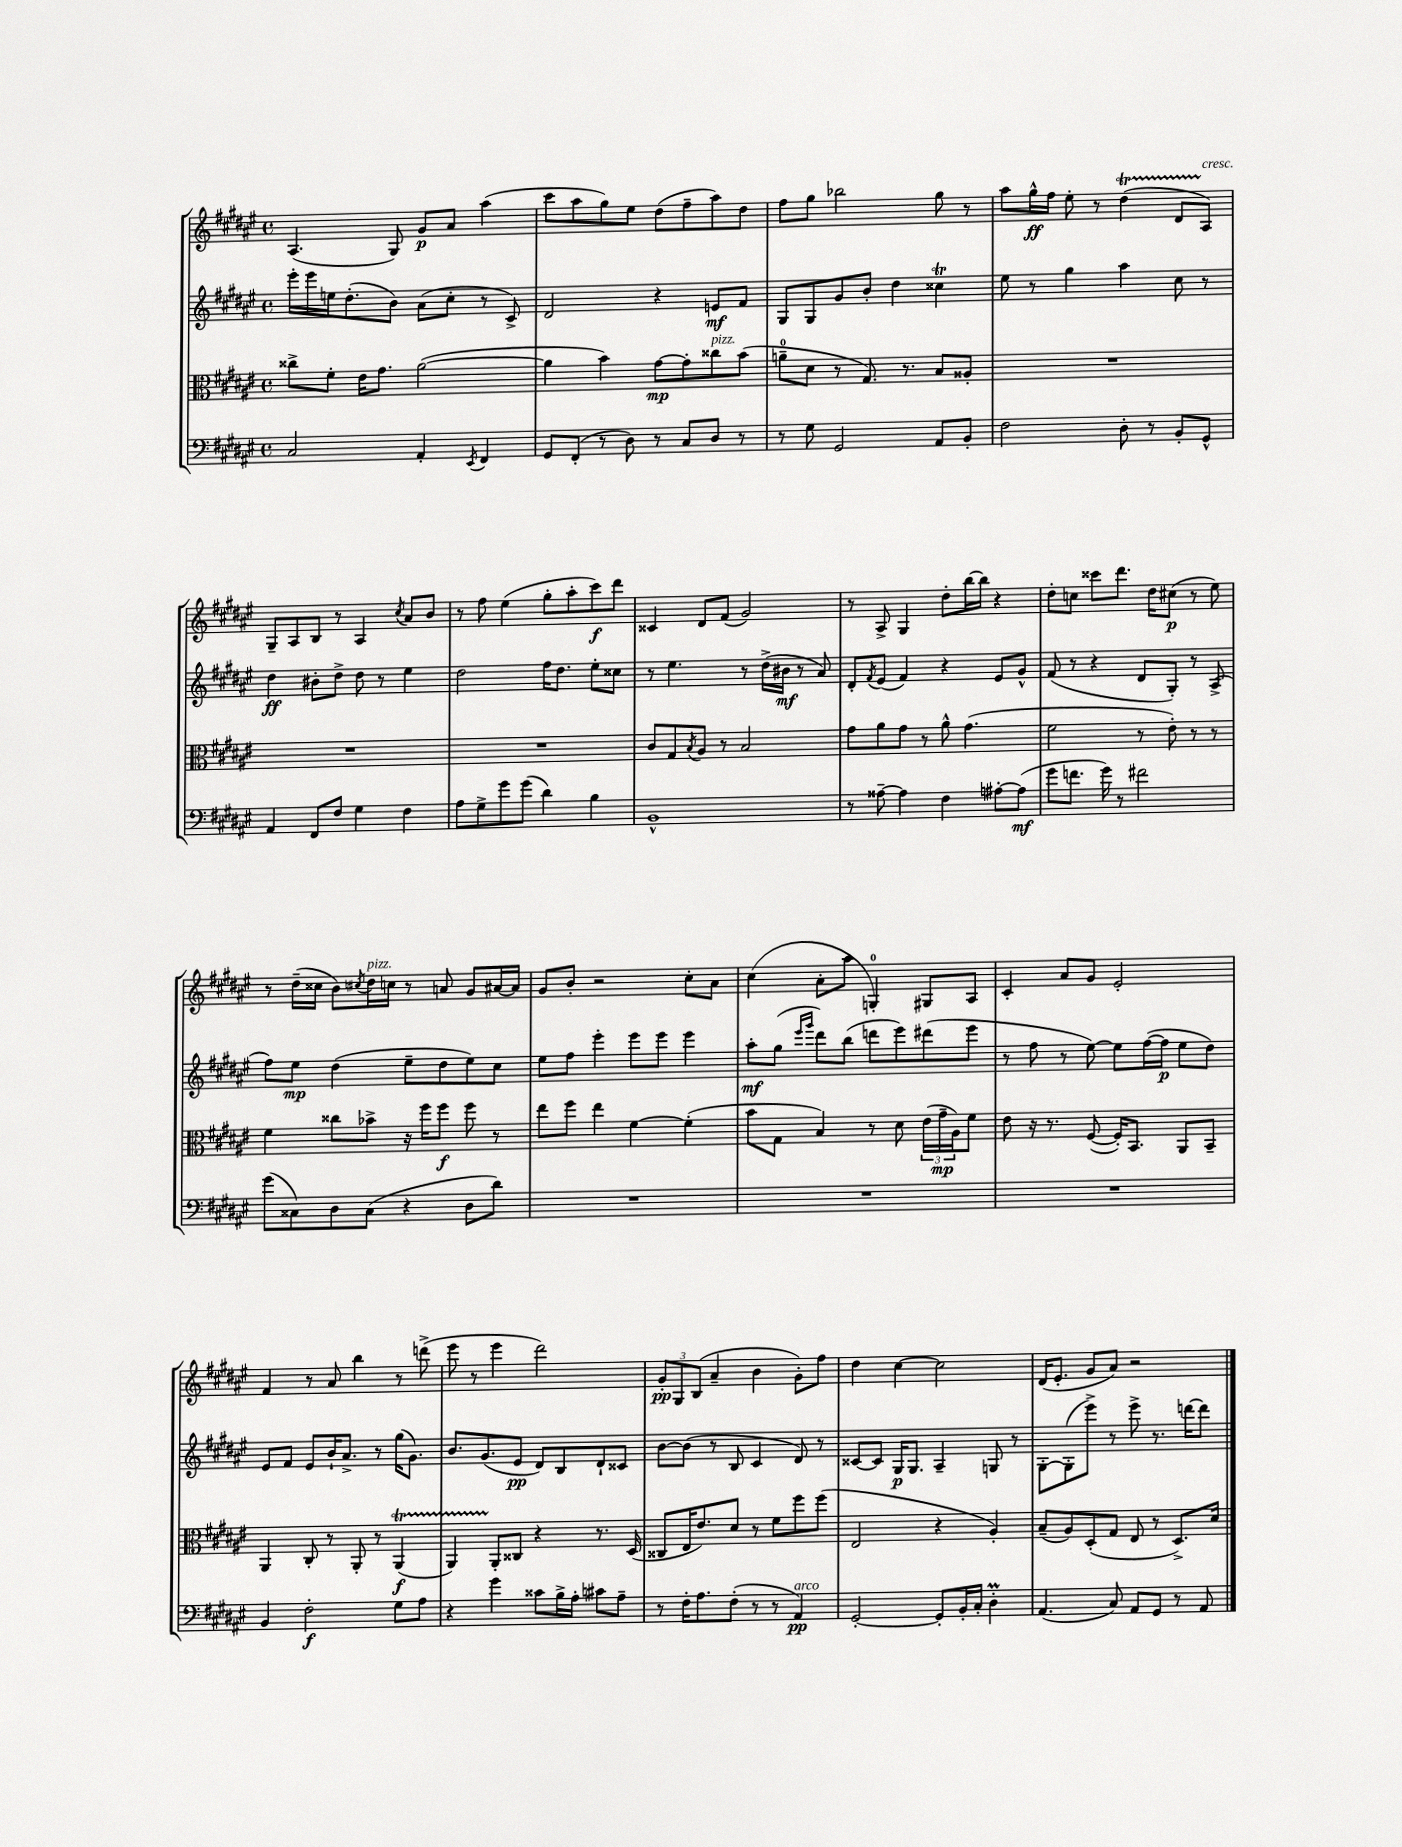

**kern	**dynam	**kern	**dynam	**kern	**dynam	**kern	**dynam
*part4	*part4	*part3	*part3	*part2	*part2	*part1	*part1
*staff4	*staff4	*staff3	*staff3	*staff2	*staff2	*staff1	*staff1
*clefF4	*	*clefC3	*	*clefG2	*	*clefG2	*
*k[f#c#g#d#a#e#]	*	*k[f#c#g#d#a#e#]	*	*k[f#c#g#d#a#e#]	*	*k[f#c#g#d#a#e#]	*
*M4/4	*	*M4/4	*	*M4/4	*	*M4/4	*
*met(c)	*	*met(c)	*	*met(c)	*	*met(c)	*
=16	=16	=16	=16	=16	=16	=16	=16
2C#/	.	8cc##X^\L	.	16eee#'\LL	.	(4.A#/	.
.	.	.	.	16eee#\	.	.	.
.	.	8f#'\J	.	16een\J	.	.	.
.	.	.	.	(8.dd#'\	.	.	.
.	.	16e#\KL	.	.	.	.	.
.	.	8.g#\J	.	.	.	.	.
.	.	.	.	8b\J)	.	8G#/)	.
4AA#'/	.	([2a#\	.	(8a#\L	.	8g#/L	p
.	.	.	.	8cc#'\J	.	8a#/J	.
8qEE#/	.	.	.	.	.	.	.
4FF#/	.	.	.	8r	.	(4aa#\	.
.	.	.	.	8c#^/)	.	.	.
=17	=17	=17	=17	=17	=17	=17	=17
8GG#/L	.	4a#\]	.	2d#/	.	8ccc#\L	.
(8FF#'/J	.	.	.	.	.	8aa#\	.
8r	.	4b\)	.	.	.	8gg#\)	.
8D#\)	.	.	.	.	.	8ee#\J	.
8r	.	[8g#\L	mp	4r	.	(8dd#\L	.
8C#/L	.	8g#'\]	.	.	.	8ff#~\	.
!	!	!LO:TX:a:i:t=pizz.	!	!	!	!	!
8D#/J	.	8cc##X\	.	8en/L	mf	8aa#\)	.
8r	.	(8b\J	.	8f#/J	.	8dd#\J	.
=18	=18	=18	=18	=18	=18	=18	=18
8r	.	8an~\L	.	8G#/L	.	8ff#\L	.
8G#\	.	8d#\J	.	8G#/	.	8gg#\J	.
2GG#/	.	8r	.	8g#/	.	2bb-X\	.
.	.	8.G#/)	.	8b'/J	.	.	.
.	.	.	.	4dd#\	.	.	.
.	.	8.r	.	.	.	.	.
8AA#/L	.	8B/L	.	4cc##Xt\	.	8gg#\	.
8BB'/J	.	8A##X'/J	.	.	.	8r	.
=19	=19	=19	=19	=19	=19	=19	=19
2F#\	.	1r	.	8ee#\	.	8aa#\L	.
.	.	.	.	8r	.	16gg#^^\L	ff
.	.	.	.	.	.	16ff#\JJ	.
.	.	.	.	4gg#\	.	8ee#'\	.
.	.	.	.	.	.	8r	.
8D#'\	.	.	.	4aa#\	.	(4dd#T\	.
8r	.	.	.	.	.	.	.
8BB'/L	.	.	.	8cc#\	.	8d#TTT/L	.
!	!	!	!	!	!	!LO:TX:a:i:t=cresc.	!
8GG#^^/J	.	.	.	8r	.	8A#/J)	.
!!LO:LB:g=z
=20	=20	=20	=20	=20	=20	=20	=20
4AA#/	.	1r	.	4dd#\	ff	8G#~/L	.
.	.	.	.	.	.	8A#/	.
8FF#/L	.	.	.	8b#X'\L	.	8B/J	.
8F#/J	.	.	.	8dd#^\J	.	8r	.
4G#\	.	.	.	8dd#\	.	4A#/	.
.	.	.	.	8r	.	.	.
.	.	.	.	.	.	8qcc#/	.
4F#\	.	.	.	4ee#\	.	8a#/L	.
.	.	.	.	.	.	8b/J	.
=21	=21	=21	=21	=21	=21	=21	=21
8A#\L	.	1r	.	2dd#\	.	8r	.
8G#^\	.	.	.	.	.	8ff#\	.
8g#\	.	.	.	.	.	(4ee#\	.
(8g#\J	.	.	.	.	.	.	.
4d#\)	.	.	.	16ff#\KL	.	8gg#'\L	.
.	.	.	.	8.dd#\J	.	.	.
.	.	.	.	.	.	8aa#'\	.
4B\	.	.	.	8ee#'\L	.	8ccc#\)	f
.	.	.	.	8cc##X\J	.	8ddd#\J	.
=22	=22	=22	=22	=22	=22	=22	=22
1BB^^	.	8c#/L	.	8r	.	4c##X/	.
.	.	8G#/	.	4.ee#\	.	.	.
.	.	8qB/	.	.	.	.	.
.	.	8A#/J	.	.	.	8d#/L	.
.	.	8r	.	.	.	(8f#/J	.
.	.	2B/	.	8r	.	2g#/)	.
.	.	.	.	(16dd#^\LL	.	.	.
.	.	.	.	16b#X\JJ	mf	.	.
.	.	.	.	8r	.	.	.
.	.	.	.	8a#/)	.	.	.
=23	=23	=23	=23	=23	=23	=23	=23
8r	.	8g#\L	.	8d#'/L	.	8r	.
.	.	.	.	8qf#/	.	.	.
[8A##X~\	.	8a#\	.	(8e#/J	.	8A#^/	.
4A##\]	.	8g#\J	.	4f#/)	.	4G#/	.
.	.	8r	.	.	.	.	.
4F#\	.	8a#^^\	.	4r	.	8dd#'\L	.
.	.	(4.g#\	.	.	.	[16bb\L	.
.	.	.	.	.	.	16bb\JJ]	.
[8A#X'\L	.	.	.	8e#/L	.	4r	.
(8A#\J]	mf	.	.	8g#^^/J	.	.	.
=24	=24	=24	=24	=24	=24	=24	=24
8g#\L	.	2f#\	.	(8f#/	.	8dd#'\L	.
8.fn\J	.	.	.	8r	.	8ccn\J	.
.	.	.	.	4r	.	8ccc##X\L	.
16g#\)	.	.	.	.	.	.	.
8r	.	.	.	.	.	8.ddd#\J	.
2f#X\	.	8r	.	8d#/L	.	.	.
.	.	.	.	.	.	16dd#\KL	.
.	.	8e#'\)	.	8G#'/J)	.	(8cc#X\J	p
.	.	8r	.	8r	.	8r	.
.	.	8r	.	(8A#^/	.	8ee#\)	.
!!LO:LB:g=z
=25	=25	=25	=25	=25	=25	=25	=25
(8g#\L	.	4f#\	.	8ff#\L)	.	8r	.
8C##X\)	.	.	.	8ee#\J	mp	(16dd#~\LL	.
.	.	.	.	.	.	16cc##X\JJ	.
8D#\	.	8cc##X\L	.	(4dd#\	.	8b\L)	.
.	.	.	.	.	.	8qcc#X/	.
!	!	!	!	!	!	!LO:TX:a:i:t=pizz.	!
(8C##\J	.	8b-X^\J	.	.	.	16dd#\L	.
.	.	.	.	.	.	16ccn\JJ	.
4r	.	16r	.	8ee#~\L	.	8r	.
.	.	16ff#\KL	.	.	.	.	.
.	.	8ff#\J	f	8dd#\	.	8an/	.
8D#\L	.	8ff#\	.	8ee#\)	.	8g#/L	.
8d#\J)	.	8r	.	8cc#\J	.	[16a#X/L	.
.	.	.	.	.	.	16a#/JJ]	.
=26	=26	=26	=26	=26	=26	=26	=26
1r	.	8ee#\L	.	8ee#\L	.	8g#/L	.
.	.	8ff#\J	.	8ff#\J	.	8b'/J	.
.	.	4ee#\	.	4eee#'\	.	2r	.
.	.	[4f#\	.	8eee#\L	.	.	.
.	.	.	.	8eee#\J	.	.	.
.	.	(4f#'\]	.	4eee#\	.	8cc#'\L	.
.	.	.	.	.	.	8a#\J	.
=27	=27	=27	=27	=27	=27	=27	=27
1r	.	8b\L	.	8aa#'\L	mf	(4cc#\	.
.	.	8G#\J	.	(8gg#\J	.	.	.
.	.	.	.	16qqeee#/LL	.	.	.
.	.	.	.	16qqggg#/JJ	.	.	.
.	.	4B/)	.	8ddd#\L)	.	8a#'\L	.
.	.	.	.	(8bb\J	.	8aa#\J	.
.	.	8r	.	8dddn\L	.	4Gn'/)	.
.	.	8d#\	.	8eee#\)	.	.	.
.	.	(24e#\LL	.	(8ddd#X\	.	8G#X/L	.
.	.	24g#~\	mp	.	.	.	.
.	.	24A#\J)	.	.	.	.	.
.	.	8f#\J	.	8eee#\J	.	8A#/J	.
=28	=28	=28	=28	=28	=28	=28	=28
1r	.	8e#\	.	8r	.	4c#'/	.
.	.	16r	.	8ff#\	.	.	.
.	.	8.r	.	.	.	.	.
.	.	.	.	8r	.	8a#/L	.
.	.	([8F#/	.	[8ee#\)	.	8g#/J	.
.	.	16F#'/KL])	.	8ee#\L]	.	2e#'/	.
.	.	8.BB/J	.	.	.	.	.
.	.	.	.	([16ff#\L	.	.	.
.	.	.	.	16ff#\JJ]	p	.	.
.	.	8AA#/L	.	8ee#\L	.	.	.
.	.	8BB~/J	.	8dd#\J)	.	.	.
!!LO:LB:g=z
=29	=29	=29	=29	=29	=29	=29	=29
4BB/	.	4AA#/	.	8e#/L	.	4f#/	.
.	.	.	.	8f#/J	.	.	.
2F#'\	f	8C#'/	.	8e#/L	.	8r	.
.	.	8r	.	16b`/K	.	8a#/	.
.	.	.	.	8.a#^/J	.	.	.
.	.	8AA#'/	.	.	.	4bb\	.
.	.	8r	.	8r	.	.	.
8G#\L	.	(4AA#t/	f	(16gg#\KL	.	8r	.
.	.	.	.	8.g#\J)	.	.	.
8A#\J	.	.	.	.	.	(8dddn^\	.
=30	=30	=30	=30	=30	=30	=30	=30
4r	.	4AA#TTT/)	.	8.b/L	.	8eee#\	.
.	.	.	.	.	.	8r	.
.	.	.	.	(8.g#/	.	.	.
4g#\	.	8AA#'/L	.	.	.	4eee#\	.
.	.	8C##X/J	.	8e#/J	pp	.	.
8c##X\L	.	4r	.	8d#/L)	.	2ddd#\)	.
16B^\L	.	.	.	8B/	.	.	.
16A#'\JJ	.	.	.	.	.	.	.
8c#X\L	.	8.r	.	8d#`/	.	.	.
8A#~\J	.	.	.	8c##X/J	.	.	.
.	.	(16D#/	.	.	.	.	.
=31	=31	=31	=31	=31	=31	=31	=31
8r	.	8C##X/L	.	[8b\L	.	12g#'/L	pp
.	.	.	.	.	.	12G#/	.
16F#'\KL	.	16E#/K	.	(8b\J]	.	.	.
.	.	.	.	.	.	(12B/J	.
8.A#\	.	8.e#/)	.	.	.	.	.
.	.	.	.	8r	.	4a#~/	.
(8F#'\J	.	8d#/J	.	8B/	.	.	.
8r	.	8r	.	4c#/	.	4b\	.
8r	.	8f#\L	.	.	.	.	.
!LO:TX:a:i:t=arco	!	!	!	!	!	!	!
4AA#/)	pp	8ff#\	.	8d#/)	.	8g#'\L)	.
.	.	(8ff#\J	.	8r	.	8ff#\J	.
=32	=32	=32	=32	=32	=32	=32	=32
[2GG#'/	.	2E#/	.	[8c##X/L	.	4dd#\	.
.	.	.	.	8c##/J]	.	.	.
.	.	.	.	16G#/KL	p	[4cc#\	.
.	.	.	.	8.G#/J	.	.	.
8GG#'/L]	.	4r	.	4A#~/	.	2cc#\]	.
16BB'/L	.	.	.	.	.	.	.
16C#'/JJ	.	.	.	.	.	.	.
4D#M'\	.	4A#'/)	.	8Gn/	.	.	.
.	.	.	.	8r	.	.	.
=33	=33	=33	=33	=33	=33	=33	=33
(4.AA#/	.	(8B~/L	.	[8G#'\L	.	(16d#/KL	.
.	.	.	.	.	.	8.e#'/J	.
.	.	8A#/)	.	(8G#'\]	.	.	.
.	.	(8D#'/	.	8eee#^\J)	.	8g#/L	.
8C#/)	.	8G#/J	.	8r	.	8a#/J)	.
8AA#/L	.	8E#/	.	8eee#^\	.	2r	.
8GG#/J	.	8r	.	8.r	.	.	.
8r	.	8.D#^/L)	.	.	.	.	.
.	.	.	.	[16dddn\KL	.	.	.
8AA#/	.	.	.	8ddd\J]	.	.	.
.	.	16d#/Jk	.	.	.	.	.
==	==	==	==	==	==	==	==
*-	*-	*-	*-	*-	*-	*-	*-
